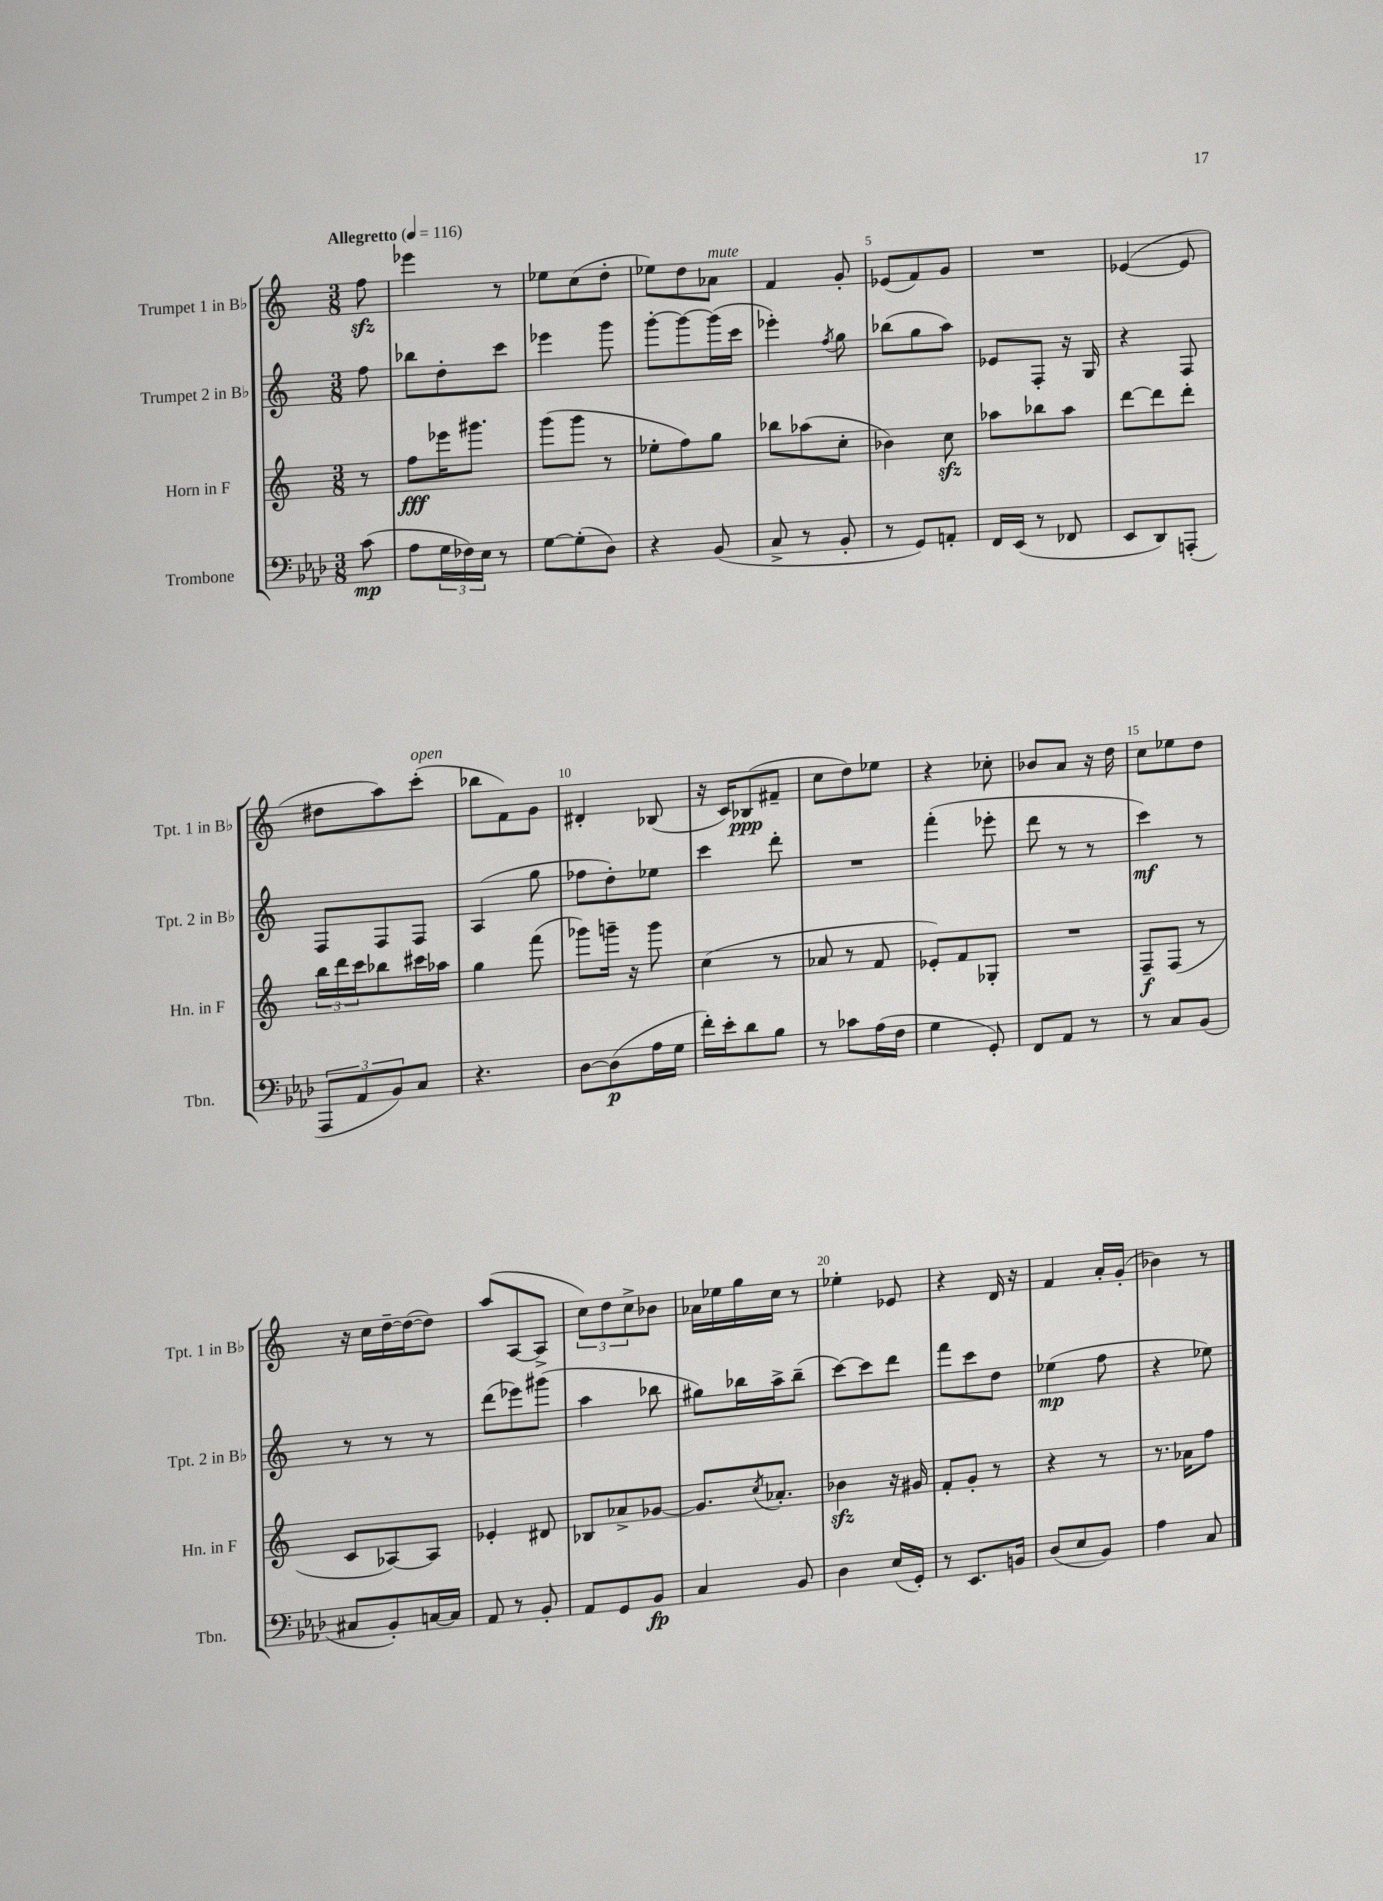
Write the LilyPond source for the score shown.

<<
\new StaffGroup <<
\new Staff = "s0" \with { instrumentName = "Trumpet 1 in Bb" shortInstrumentName = "Tpt. 1 in Bb" } {
    \clef treble \key c \major \numericTimeSignature \time 3/8 \partial 8 \tempo "Allegretto" 4 = 116
    f''8\sfz |
    ees'''4 r8 |
    ees''8 c''8( d''8-. |
    ees''8) d''8 aes'8^\markup { \italic "mute" } |
    f'4 g'8-. |
    ees'8( f'8) g'8 |
    R4. |
    ees'4~( ees'8 |
    dis''8 a''8) c'''8-.^\markup { \italic "open" }( |
    bes''8 f'8) g'8 |
    dis'4-. bes8( |
    r16 c'16) bes8\ppp( fis'8-- |
    c''8 d''8) ees''8 |
    r4 ces''8-. |
    bes'8 a'8 r16 d''16 |
    c''8 ees''8 d''8 |
    r16 c''16 d''16~-- d''16~( d''8) |
    a''8( a8~ a8-> |
    \tuplet 3/2 { c''8) d''8 c''8-> } bes'8 |
    aes'16 ees''16 g''16 c''16 r8 |
    ees''4-. ees'8 |
    r4 d'16 r16 |
    f'4 a'16-. g'16-.( |
    bes'4) r8 \bar "|." |
}
\new Staff = "s1" \with { instrumentName = "Trumpet 2 in Bb" shortInstrumentName = "Tpt. 2 in Bb" } {
    \clef treble \key c \major \numericTimeSignature \time 3/8 \partial 8
    f''8 |
    bes''8 d''8-. c'''8 |
    ees'''4 g'''8 |
    g'''8~-. g'''8~ g'''16( c'''16 |
    ees'''4-.) \acciaccatura { f''8 } g''8 |
    bes''8( g''8 a''8) |
    ees'8 f8-. r16 g16 |
    r4 f8 |
    f8 f8 f8 |
    a4( g''8 |
    fes''8 d''8-.) ees''8 |
    c'''4 d'''8-. |
    R4. |
    f'''4-.( ees'''8-. |
    d'''8 r8 r8 |
    c'''4\mf) r8 |
    r8 r8 r8 |
    d'''8( ees'''8) gis'''8( |
    a''4 bes''8 |
    gis''8) bes''16 a''16-> bes''8--( |
    c'''8~) c'''8 d'''8 |
    f'''8 c'''8 d''8 |
    ees''4\mp( f''8 |
    r4 ees''8) \bar "|." |
}
\new Staff = "s2" \with { instrumentName = "Horn in F" shortInstrumentName = "Hn. in F" } {
    \clef treble \key c \major \numericTimeSignature \time 3/8 \partial 8
    r8 |
    f''8\fff ees'''16 gis'''8. |
    g'''8( g'''8 r8 |
    ees''8-. f''8) g''8 |
    bes''8 aes''8( c''8-. |
    bes'4) c''8\sfz |
    aes''8 bes''8 aes''8 |
    d'''8~ d'''8 d'''8-. |
    \tuplet 3/2 { b''16 d'''16 c'''16 } bes''8 cis'''16 aes''16 |
    g''4 f'''8( |
    ges'''8) g'''16-- r16 g'''8 |
    c''4( r8 |
    aes'8 r8 f'8 |
    ees'8-.) f'8 ges8-. |
    R4. |
    f8--\f f8( r8 |
    c'8 aes8~) aes8 |
    ees'4-. dis'8 |
    bes8 aes'8-> ges'8~ |
    ges'8. \acciaccatura { c''8 } aes'8.-. |
    bes'4\sfz r16 gis'16 |
    f'8-. g'8-. r8 |
    r4 r8 |
    r8. aes'16 f''8 \bar "|." |
}
\new Staff = "s3" \with { instrumentName = "Trombone" shortInstrumentName = "Tbn." } {
    \clef bass \key aes \major \numericTimeSignature \time 3/8 \partial 8
    c'8\mp( |
    aes8 \tuplet 3/2 { g16 fes16) ees16 } r8 |
    g8~ g8-.( des8) |
    r4 bes,8( |
    c8-> r8 bes,8-. |
    r8 g,8) a,8-. |
    f,16 ees,16( r8 fes,8 |
    ees,8 des,8) a,,8-.( |
    \tuplet 3/2 { aes,,8 aes,8 bes,8) } c8 |
    r4. |
    des8~ des8\p( aes16 g16 |
    f'16-.) ees'16-. des'8 bes8 |
    r8 ces'8 aes16( f16 |
    g4 g,8-.) |
    f,8 aes,8 r8 |
    r8 c8 bes,8( |
    cis8 bes,8-.) c16~ c16 |
    aes,8 r8 bes,8-. |
    aes,8 g,8 bes,8\fp |
    c4 bes,8 |
    des4 ees16( g,16-.) |
    r8 ees,8. b,16 |
    des8( ees8 bes,8) |
    aes4 c8 \bar "|." |
}
>>
>>
\layout { \context { \Score \override BarNumber.break-visibility = ##(#f #t #t) barNumberVisibility = #(every-nth-bar-number-visible 5) } }
